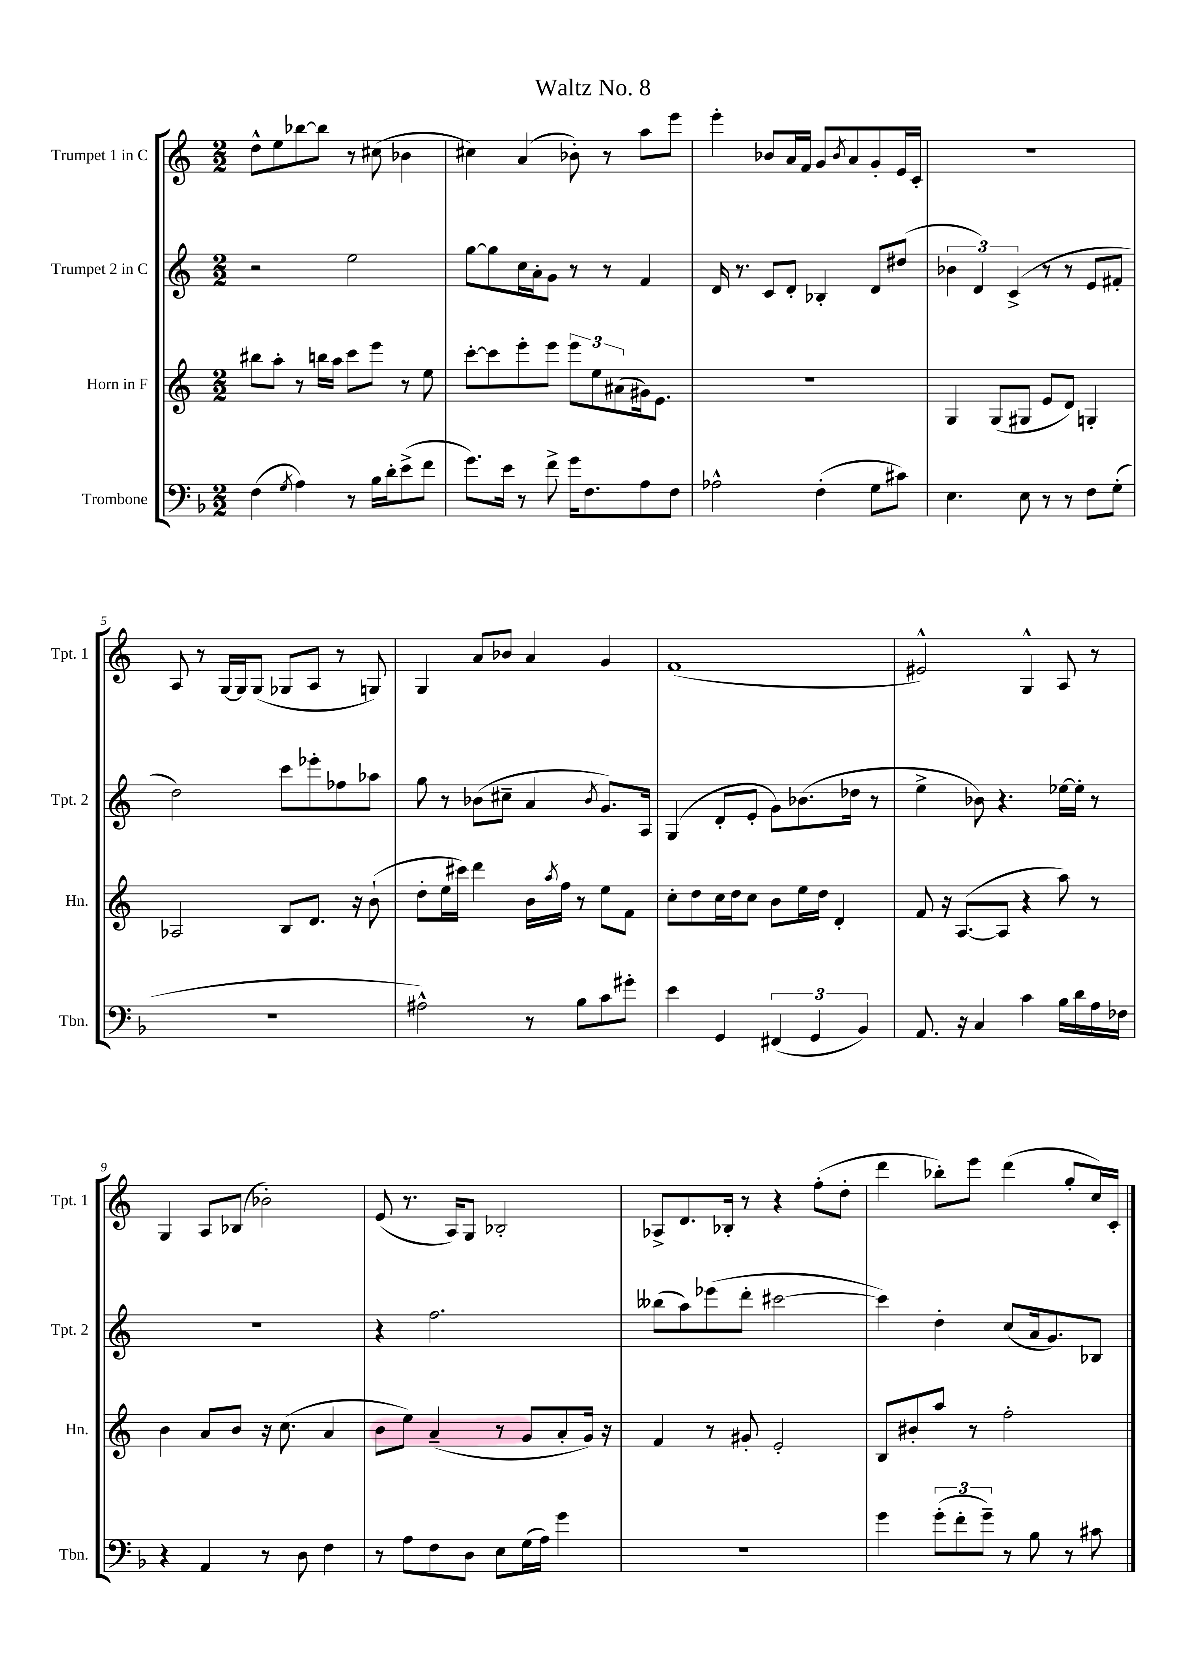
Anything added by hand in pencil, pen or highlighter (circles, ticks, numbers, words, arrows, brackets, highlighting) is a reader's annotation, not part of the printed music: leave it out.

**kern	**kern	**kern	**kern
*part4	*part3	*part2	*part1
*staff4	*staff3	*staff2	*staff1
*I"Trombone	*I"Horn in F	*I"Trumpet 2 in C	*I"Trumpet 1 in C
*I'Tbn.	*I'Hn.	*I'Tpt. 2	*I'Tpt. 1
*clefF4	*clefG2	*clefG2	*clefG2
*k[b-]	*k[]	*k[]	*k[]
*M2/2	*M2/2	*M2/2	*M2/2
=1	=1	=1	=1
(4F\	8bb#X\L	2r	8dd^^\L
.	8aa'\J	.	8ee\
8qG/	.	.	.
4A\)	8r	.	[8bb-X\
.	16bbn\LL	.	8bb-\J]
.	16aa\JJ	.	.
8r	8ccc\L	2ee\	8r
16B-\LL	8eee\J	.	(8cc#X\
16d'\J	.	.	.
(8e^\	8r	.	4b-X\
8f\J	8ee\	.	.
=2	=2	=2	=2
8.g\L)	[8ccc'\L	[8gg\L	4cc#X\)
.	8ccc\]	8gg\]	.
16e\Jk	.	.	.
8r	8eee'\	16cc\L	(4a/
.	.	16a'\J	.
8f^\	8eee\J	8g\J	.
16g\KL	12eee\L	8r	8b-X'\)
8.F\	.	.	.
.	12ee\	.	.
.	.	8r	8r
.	(12a#X\	.	.
8A\	16g#X\k)	4f/	8aa\L
.	8.e\J	.	.
8F\J	.	.	8eee\J
=3	=3	=3	=3
2A-X^^\	1r	16d/	4eee'\
.	.	8.r	.
.	.	8c/L	8b-X/L
.	.	8d'/J	16a/L
.	.	.	16f/JJ
(4F'\	.	4B-X'/	8g/L
.	.	.	8qb-/
.	.	.	8a/
8G\L	.	8d/L	8g'/
8c#X\J)	.	(8dd#X/J	16e/L
.	.	.	16c'/JJ
=4	=4	=4	=4
4.E\	4G/	6b-X\	1r
.	.	6d/)	.
.	(8G/L	.	.
.	.	(6c^/	.
8E\	8G#X/J	.	.
8r	8e/L	8r	.
8r	8d/J)	8r	.
8F\L	4Gn'/	8e/L	.
(8G'\J	.	8f#X'/J	.
!!LO:LB:g=z
=5	=5	=5	=5
1r	2A-X/	2dd\)	8A/
.	.	.	8r
.	.	.	[16G/LL
.	.	.	16G/J]
.	.	.	(8G/J
.	8B/L	8ccc\L	8G-X/L
.	8.d/J	8eee-X'\	8A/J
.	.	8ff-X\	8r
.	16r	.	.
.	(8b`\	8aa-X\J	8Gn/)
=6	=6	=6	=6
2A#X^^\)	8dd'\L	8gg\	4G/
.	16ee\L	8r	.
.	16ccc#X\JJ)	.	.
.	4ddd\	(8b-X\L	8a/L
.	.	8cc#X~\J	8b-X/J
8r	16b\LL	4a/	4a/
.	8qaa/	.	.
.	16ff\JJ	.	.
8B-\L	8r	.	.
.	.	8qb-/	.
8c\	8ee\L	8.g/L)	4g/
8g#X'\J	8f\J	.	.
.	.	16A/Jk	.
=7	=7	=7	=7
4e\	8cc'\L	(4G/	(1f
.	8dd\	.	.
4GG/	16cc\L	8d'/L	.
.	16dd\J	.	.
.	8cc\J	8e'/J	.
(6FF#X/	8b\L	8g\L)	.
.	16ee\L	(8.b-X\	.
6GG/	.	.	.
.	16dd\JJ	.	.
.	4d'/	.	.
.	.	16dd-X\Jk	.
6BB-/)	.	.	.
.	.	8r	.
=8	=8	=8	=8
8.AA/	8f/	4ee^\	2e#X^^/)
.	16r	.	.
16r	([8.A/L	.	.
4C/	.	8b-X\)	.
.	8A/J]	4.r	.
4c\	4r	.	4G^^/
16B-\LL	8aa\)	[16ee-X\LL	8A/
16d\	.	16ee-'\JJ]	.
16A\	8r	8r	8r
16F-X\JJ	.	.	.
!!LO:LB:g=z
=9	=9	=9	=9
4r	4b\	1r	4G/
4AA/	8a/L	.	8A/L
.	8b/J	.	(8B-X/J
8r	16r	.	2b-X'\)
.	(8.cc\	.	.
8D\	.	.	.
4F\	4a/	.	.
=10	=10	=10	=10
8r	8b\L	4r	(8e/
8A\L	8ee\J)	.	8.r
8F\	(4a~/	2.ff\	.
.	.	.	16A/KL)
8D\J	.	.	8G/J
8E\L	8r	.	2B-X'/
(16G\L	8g/L	.	.
16A\JJ)	.	.	.
4g\	8a'/	.	.
.	16g/Jk)	.	.
.	16r	.	.
=11	=11	=11	=11
1r	4f/	(8bb--X\L	8A-X^/L
.	.	8aa\)	8.d/
.	8r	(8eee-X\	.
.	.	.	16B-X'/Jk
.	8g#X'/	8ddd'\J	8r
.	2e'/	[2ccc#X\	4r
.	.	.	(8ff'\L
.	.	.	8dd'\J
=12	=12	=12	=12
4g\	8B/L	4ccc#\])	4ddd\
.	8b#X'/	.	.
(12g'\L	8aa/J	4dd'\	8bb-X'\L)
12f'\	.	.	.
.	8r	.	8eee\J
12g~\J)	.	.	.
8r	2ff'\	(8cc/L	(4ddd\
8B-\	.	16a/k	.
.	.	8.g/)	.
8r	.	.	8gg'/L
8c#X\	.	8B-X/J	16cc/L)
.	.	.	16c'/JJ
==	==	==	==
*-	*-	*-	*-
